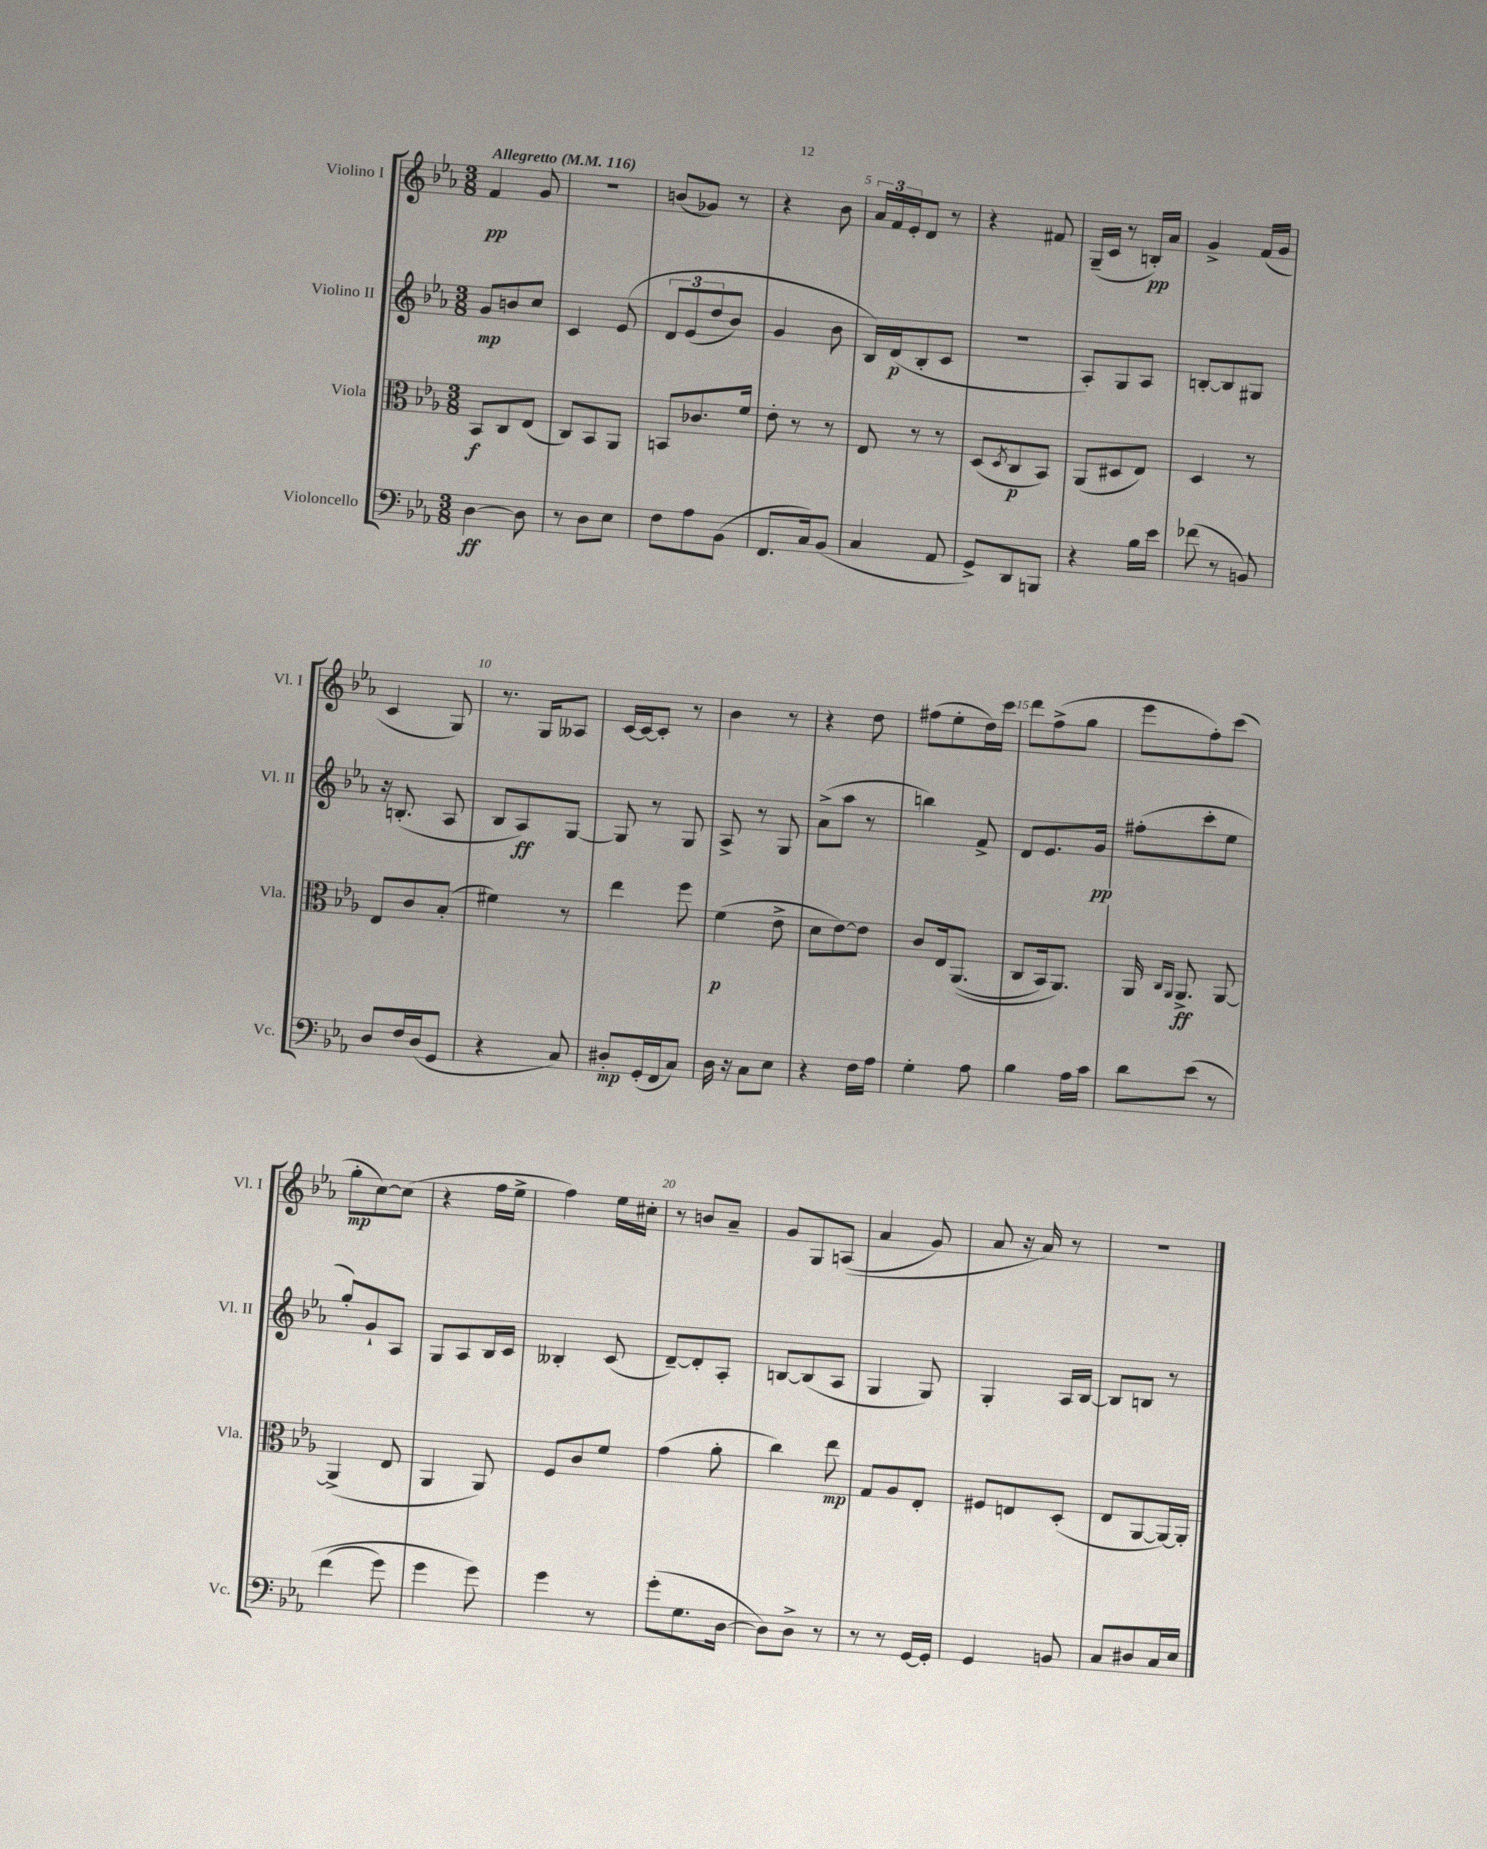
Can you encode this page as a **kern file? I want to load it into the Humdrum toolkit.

**kern	**kern	**kern	**kern
*staff4	*staff3	*staff2	*staff1
*clefF4	*clefC3	*clefG2	*clefG2
*k[b-e-a-]	*k[b-e-a-]	*k[b-e-a-]	*k[b-e-a-]
*M3/8	*M3/8	*M3/8	*M3/8
*MM116	*MM116	*MM116	*MM116
[4D	8BB-	8g	4f
.	8C	8b	.
8D]	(8E-	8cc	8g
=	=	=	=
8r	8C)	4c	4.r
8D	8BB-	.	.
8E-	8AA-	&(8e-	.
=	=	=	=
8F	8BB	12d	(8b
.	.	(12e-	.
8A-	8.c-	.	8g-)
.	.	12dd	.
(8BB-	.	8b-)	8r
.	16f	.	.
=	=	=	=
8.FF	8e-'	4g	4r
.	8r	.	.
16C)	.	.	.
(8BB-	8r	8b-	8b-
=	=	=	=
4C	8E-	16B-&)	24a-
.	.	.	24f
.	.	(16d	.
.	.	.	24e-'
.	8r	8B-'	8d
8AA-	8r	8c	8r
=	=	=	=
8GG^)	(8D	4.r	4r
.	8qD	.	.
8DD	8C	.	.
8BBB	8BB-)	.	8f#
=	=	=	=
4r	(8AA-	8A-')	(16G~
.	.	.	16c
.	8D#	8G	8r
16B-	8E-)	8A-	16B')
16e-	.	.	16a-
=	=	=	=
(8f-	4D	[8B'	4g^
8r	.	8B]	.
8BB)	8r	8G#	(16f
.	.	.	16g
=	=	=	=
8D	8E-	16r	4c
.	.	(8.B'	.
16F	8c	.	.
(16D	.	.	.
8GG	(8B-'	8A-	8G)
=	=	=	=
4r	4f#)	8B-	8.r
.	.	8A-)	.
.	.	.	16G
8C)	8r	[8G	8A--
=	=	=	=
8D#'	4ee-	8G]	[16c
.	.	.	16c_
(16GG'	.	8r	8c']
16FF	.	.	.
8C)	8ff	8G	8r
=	=	=	=
16D	(4f	8A-^	4b-
16r	.	.	.
8C	.	8r	.
8E-	8e-^	8G	8r
=	=	=	=
4r	8d	(8a-^	4r
.	[8e-)	8aa-	.
16F	8e-]	8r	8dd
16A-	.	.	.
=	=	=	=
4G'	8c	4bb)	(8ff#
.	16E-	.	8ee-'
.	&((8.AA-	.	.
8A-	.	8f^	16dd)
.	.	.	16ccc
=	=	=	=
4B-	8C	8d	8ddd
.	16BB-)	8.e-	(8ff^
.	8.AA-&)	.	.
16A-	.	.	8gg
16c	.	16g	.
=	=	=	=
8d	16AA-	(8ff#'	8eee-
.	16qqC	.	.
.	16qqAA-	.	.
.	8.AA-^	.	.
&(8e-	.	8ccc'	8ff')
8r	[8AA-	8ee-	(8ccc
=	=	=	=
(4f	(4AA-^]	8gg')	8gg'
.	.	8g`	[8cc)
8g)	8E-	8A-	(8cc]
=	=	=	=
4g	4AA-	8G	4r
.	.	8A-	.
8g&)	8AA-)	16B-	16ff
.	.	16c	16ee-^
=	=	=	=
4g	8F	4B--'	4ff)
.	8c	.	.
8r	8f	(8c	16ee-
.	.	.	16cc#'
=	=	=	=
(8g'	(4g	[8d~)	8r
8.G	.	8d']	8b
.	8a-'	8A-'	8a-~
[16D	.	.	.
=	=	=	=
8D])	4cc)	[8B	8g
8D^	.	(8B]	8G
8r	8ee-	8A-	&((8A
=	=	=	=
8r	8G	4G	4a-
8r	8A-	.	.
[16GG	8E-'	8G)	8g)
16GG']	.	.	.
=	=	=	=
4GG	8F#	4G'	8a-
.	8E	.	16r
.	.	.	16a-&)
8BB	(8D'	16A-	8r
.	.	[16B-	.
=	=	=	=
8C	8E-	8B-]	4.r
8D#	[8AA-	8B	.
16C	16AA-_)	8r	.
16E-	16AA-']	.	.
==	==	==	==
*-	*-	*-	*-
